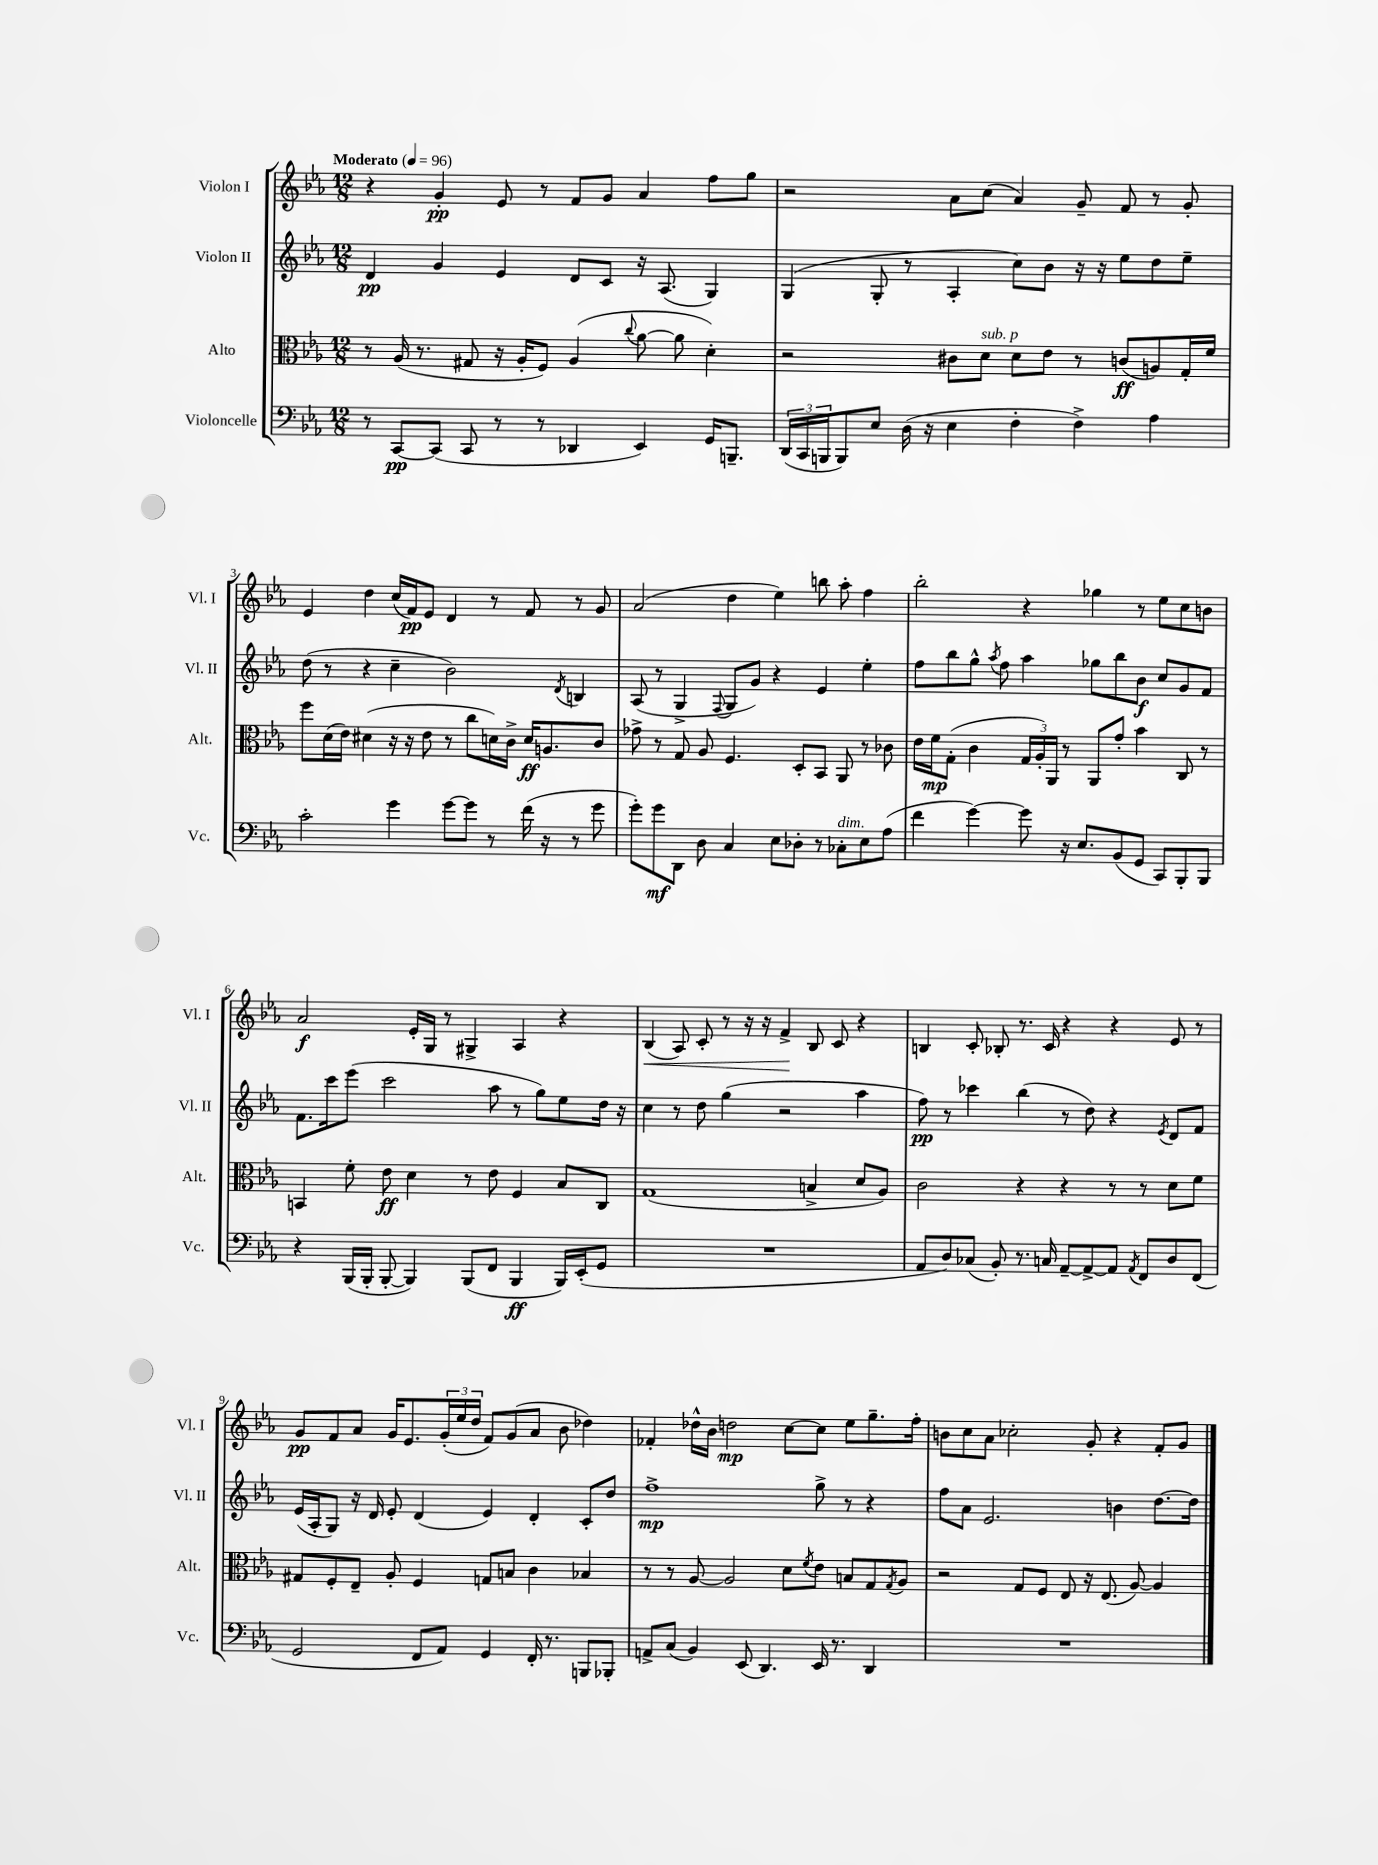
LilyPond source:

<<
\new StaffGroup <<
\new Staff = "s0" \with { instrumentName = "Violon I" shortInstrumentName = "Vl. I" } {
    \clef treble \key ees \major \numericTimeSignature \time 12/8 \tempo "Moderato" 4 = 96
    r4 g'4-.\pp ees'8 r8 f'8 g'8 aes'4 f''8 g''8 |
    r2 aes'8 c''8( aes'4) g'8-- f'8 r8 g'8-. |
    ees'4 d''4 c''16( f'16\pp) ees'8 d'4 r8 f'8 r8 g'8 |
    aes'2( d''4 ees''4) b''8 aes''8-. f''4 |
    bes''2-. r4 ges''4 r8 ees''8 c''8 b'8 |
    aes'2\f ees'16-. g16 r8 gis4-> aes4 r4 |
    bes4\<( aes8) c'8-. r8 r16 r16 f'4->\! bes8 c'8 r4 |
    b4 c'8-. bes8-. r8. c'16 r4 r4 ees'8 r8 |
    g'8\pp f'8 aes'8 g'16 ees'8. \tuplet 3/2 { g'16-.( ees''16 d''16 } f'8) g'8( aes'8 bes'8 des''4) |
    fes'4-. des''16-^ bes'16 d''2\mp c''8~ c''8 ees''8 g''8.-- f''16-. |
    b'8 c''8 aes'8 ces''2-. g'8-. r4 f'8-. g'8 \bar "|." |
}
\new Staff = "s1" \with { instrumentName = "Violon II" shortInstrumentName = "Vl. II" } {
    \clef treble \key ees \major \numericTimeSignature \time 12/8
    d'4\pp g'4 ees'4 d'8 c'8 r16 aes8.( g4) |
    g4( g8-. r8 aes4-. c''8) bes'8 r16 r16 ees''8 d''8 ees''8-- |
    d''8( r8 r4 c''4-- bes'2) \acciaccatura { d'8 } b4 |
    aes8( r8 g4-> \appoggiatura { f8 } g8 g'8) r4 ees'4 ees''4-. |
    f''8 bes''8 g''8-^ \acciaccatura { aes''8 } f''8 aes''4 ges''8 bes''8 bes'8\f c''8 g'8 f'8 |
    f'8. c'''16 ees'''8( c'''2 aes''8 r8 g''8) ees''8 d''16 r16 |
    c''4 r8 d''8 g''4( r2 aes''4 |
    f''8\pp) r8 ces'''4 bes''4( r8 d''8) r4 \acciaccatura { ees'8 } d'8 f'8 |
    ees'16( aes16-. g8) r16 d'16 ees'8-. d'4( ees'4) d'4-. c'8-. d''8 |
    f''1->\mp g''8-> r8 r4 |
    f''8 aes'8 ees'2. b'4 d''8.~ d''16 \bar "|." |
}
\new Staff = "s2" \with { instrumentName = "Alto" shortInstrumentName = "Alt." } {
    \clef alto \key ees \major \numericTimeSignature \time 12/8
    r8 aes16( r8. gis8 r16 aes16-. f8) aes4( \appoggiatura { c''8 } aes'8~ aes'8 d'4-.) |
    r2 cis'8 d'8^\markup { \italic "sub. p" } d'8 ees'8 r8 c'8\ff( a8) g16-. f'16 |
    f''8 d'16( ees'16) dis'4( r16 r16 ees'8 r8 c''8 d'16) c'16-> d'16\ff a8. c'8 |
    ges'8-> r8 g8 aes8 f4. d8-. bes,8 aes,8 r8 ces'8 |
    ees'16 f'16\mp g8-.( c'4 \tuplet 3/2 { g16 aes16-.) aes,16 } r8 aes,8 g'8-. bes'4 c8 r8 |
    b,4 f'8-. ees'8\ff d'4 r8 ees'8 f4 bes8 c8 |
    g1( b4-> d'8 aes8) |
    c'2 r4 r4 r8 r8 d'8 f'8 |
    gis8 f8-. ees8-- aes8-. f4 g8 b8 c'4 bes4 |
    r8 r8 aes8~ aes2 d'8 \acciaccatura { f'8 } ees'8 b8 g8 \acciaccatura { g8 } aes8 |
    r2 g8 f8 ees8 r16 ees8.( aes8~) aes4 \bar "|." |
}
\new Staff = "s3" \with { instrumentName = "Violoncelle" shortInstrumentName = "Vc." } {
    \clef bass \key ees \major \numericTimeSignature \time 12/8
    r8 c,8~\pp c,8( c,8 r8 r8 des,4 ees,4) g,16 b,,8.-- |
    \tuplet 3/2 { d,16( c,16 b,,16 } b,,8) ees8 d16( r16 ees4 f4-. f4->) aes4 |
    c'2-. g'4 g'8~ g'8 r8 f'16( r16 r8 g'8 |
    g'8-.) g'8\mf d,8 d8 c4 ees8 des8-. r8 ces8-.^\markup { \italic "dim." } ees8 aes8( |
    f'4 g'4~) g'8 r16 ees8. bes,8( g,8 c,8) bes,,8-. bes,,8 |
    r4 bes,,16( bes,,16-. bes,,8~-. bes,,4) bes,,8( f,8 bes,,4\ff bes,,16) ees,16-.( g,8 |
    R1. |
    aes,8 d8) ces8( bes,8-.) r8. c16 aes,8~-- aes,8~-> aes,8 \acciaccatura { aes,8 } f,8 d8 f,8( |
    g,2 f,8 aes,8) g,4 f,16-. r8. b,,8 bes,,8-. |
    a,8-> c8( bes,4) ees,8( d,4.) ees,16 r8. d,4 |
    R1. \bar "|." |
}
>>
>>
